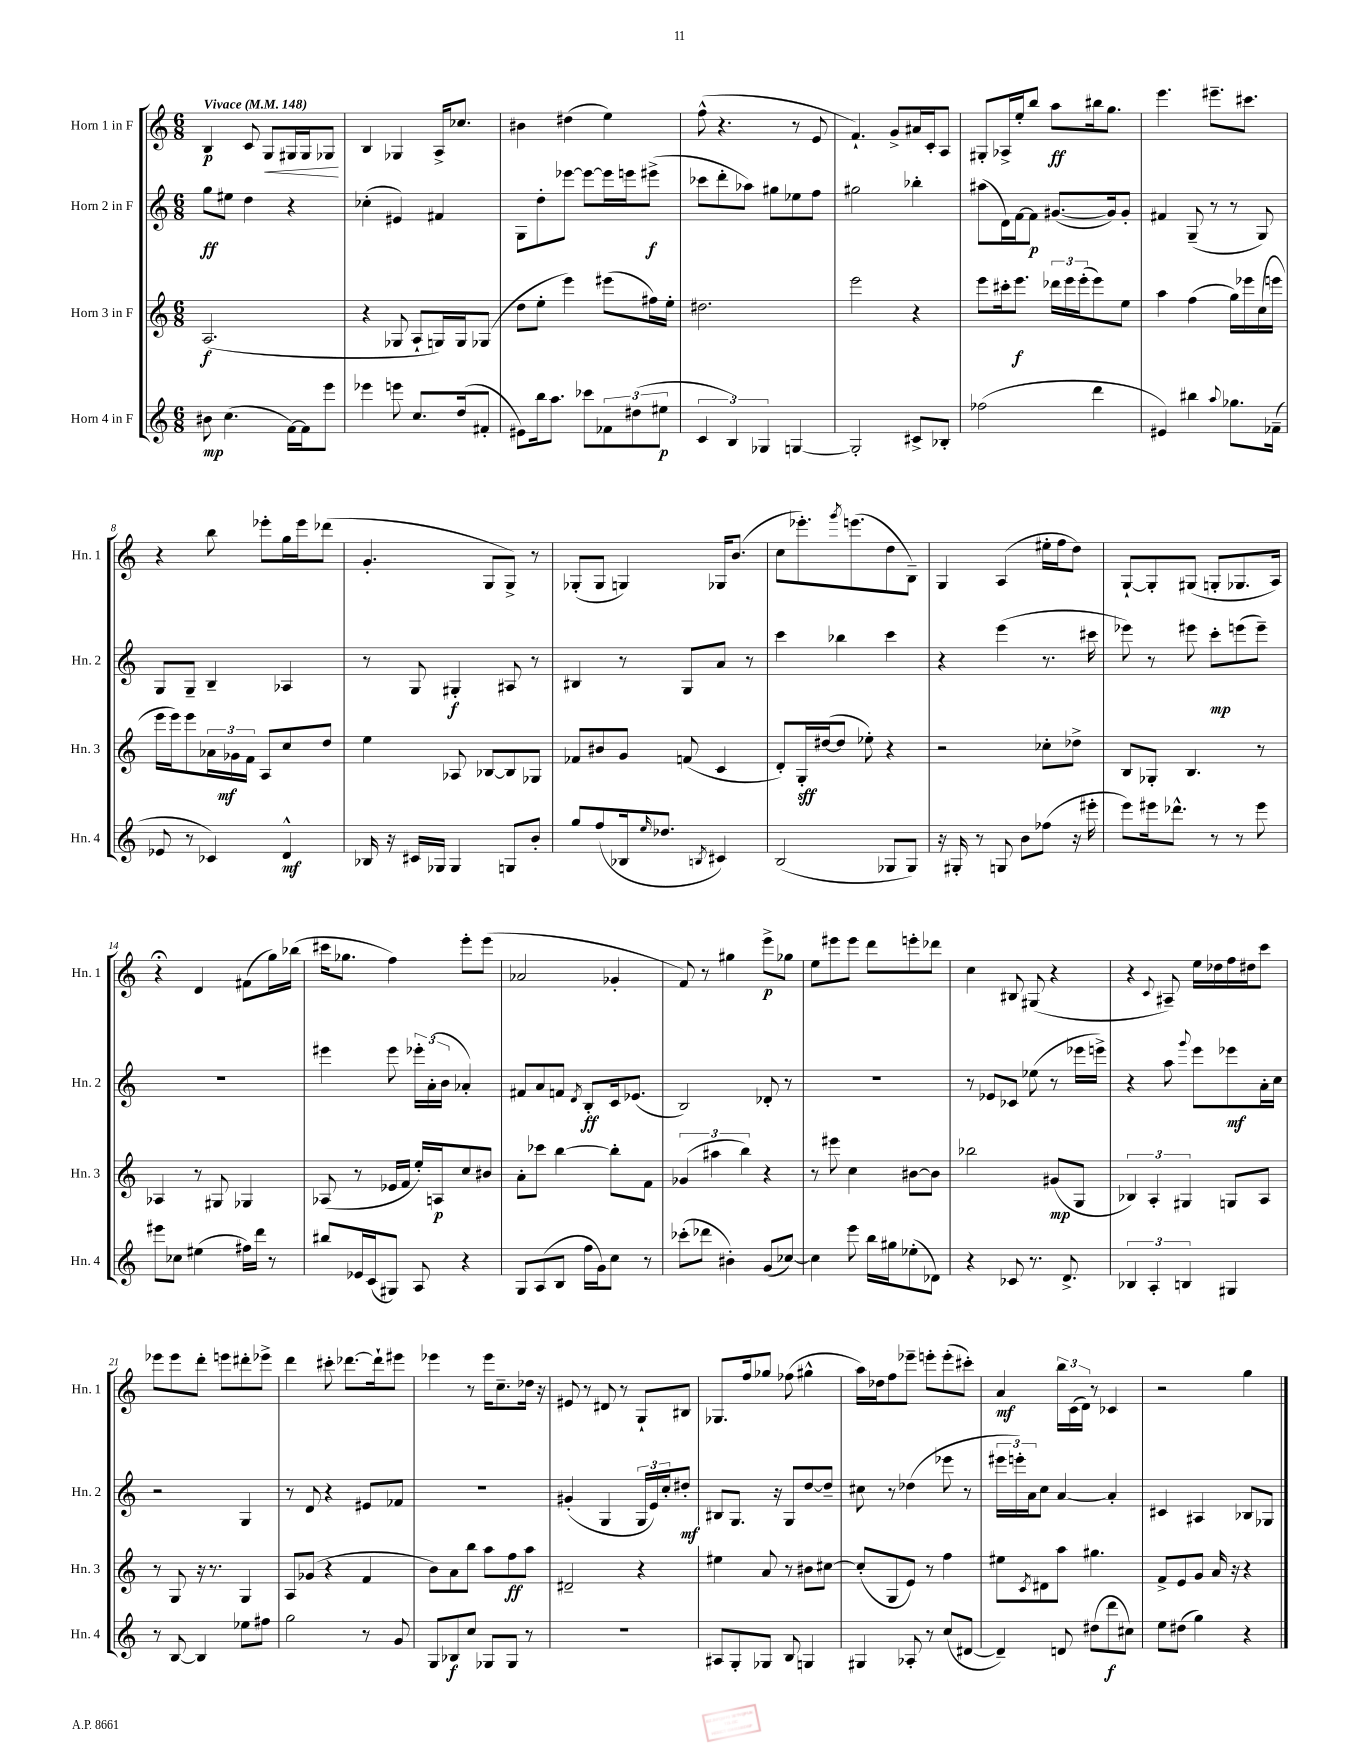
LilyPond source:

<<
\new StaffGroup <<
\new Staff = "s0" \with { instrumentName = "Horn 1 in F" shortInstrumentName = "Hn. 1" } {
    \clef treble \key c \major \numericTimeSignature \time 6/8 \tempo "Vivace" 4 = 148
    b4\p c'8 g8\< gis16 gis16 ges8\! |
    b4 ges4 a16-> ces''8. |
    bis'4 dis''4( e''4) |
    f''8-^( r4. r8 e'8 |
    f'4.-!) g'8-> ais'16 c'16-. a8 |
    gis8-. aes16-> e''16-. b''8 a''8\ff bis''16 g''8. |
    e'''4. eis'''8.-- cis'''8. |
    r4 b''8 ees'''8-. g''16 ees'''16 des'''8( |
    g'4.-. g8 g8->) r8 |
    ges8-.( ges8 g4) ges16 b'8.( |
    c''8 ees'''8.-.) \acciaccatura { g'''8 } e'''8.( d''8 b8--) |
    g4 a4( eis''16-. f''16 d''8) |
    g8~-! g8-. gis8( g8-. ges8. a16) |
    r4\fermata d'4 fis'8( g''16) bes''16( |
    cis'''16 ges''8. f''4) e'''8-. e'''8( |
    aes'2 ges'4-. |
    f'8) r8 gis''4 e'''8->\p ges''8 |
    e''8 eis'''8 eis'''8 d'''8 e'''8-. des'''8 |
    c''4 bis8 gis8( r4 |
    r4 \appoggiatura { c'8 } ais8--) e''16 des''16 f''16 dis''16 c'''8 |
    ees'''8 ees'''8 d'''8-. e'''8 dis'''8-. ees'''8-> |
    d'''4 cis'''8-. des'''8.~ des'''16-! eis'''8 |
    ees'''4 r8 ees'''16 c''8.-- des''16 r16 |
    eis'8 r8 dis'8 r8 g8-! bis8 |
    ges8. f''16 ges''8 fes''8( gis''4-^ |
    a''16) des''16 f''8 ees'''8-- e'''8-. e'''8-.( cis'''8-.) |
    a'4\mf \tuplet 3/2 { b''16 c'16( d'16) } r8 ces'4 |
    r2 g''4 \bar "|." |
}
\new Staff = "s1" \with { instrumentName = "Horn 2 in F" shortInstrumentName = "Hn. 2" } {
    \clef treble \key c \major \numericTimeSignature \time 6/8
    g''8\ff eis''8 d''4 r4 |
    ces''4-.( eis'4) fis'4 |
    g8 d''8-. ees'''8~ ees'''8~ ees'''16 e'''16 eis'''8->\f( |
    ces'''8 d'''8-. aes''8) gis''8 ees''8 f''8 |
    gis''2 bes''4-. |
    ais''8( d'16) f'16~ f'8\p gis'8.~( gis'16) gis'8-. |
    fis'4 g8--( r8 r8 g8) |
    g8 g8-- b4-- aes4 |
    r8 g8 gis4-.\f ais8 r8 |
    bis4 r8 g8 a'8 r8 |
    c'''4 bes''4 c'''4 |
    r4 e'''4( r8. cis'''16 |
    ees'''8) r8 eis'''8 c'''8-.\mp e'''8( e'''8--) |
    R2. |
    eis'''4 eis'''8 \tuplet 3/2 { ees'''16-. a'16-.( b'16 } aes'4-.) |
    fis'8 a'8 f'8 \acciaccatura { d'8 } b8-.\ff c'16 ees'8.( |
    b2) des'8-. r8 |
    R2. |
    r8 ees'8 ces'8 ees''8( r8 ees'''16 e'''16->) |
    r4 a''8 \appoggiatura { g'''8 } e'''8 ees'''8\mf a'16-. c''16 |
    r2 g4 |
    r8 d'8 r4 eis'8 fes'8 |
    R2. |
    gis'4-.( g4 \tuplet 3/2 { g16 e'16) c''16-. } dis''8-.\mf |
    bis8 g8. r16 g8 d''8~ d''8-- |
    cis''8 r8 des''4( ees'''8 r8 |
    \tuplet 3/2 { eis'''16 e'''16-.) a'16 } c''8 a'4~ a'4-. |
    cis'4 ais4 bes8 ges8 \bar "|." |
}
\new Staff = "s2" \with { instrumentName = "Horn 3 in F" shortInstrumentName = "Hn. 3" } {
    \clef treble \key c \major \numericTimeSignature \time 6/8
    a2.\f( |
    r4 ges8 a8-! g16) g16 ges8( |
    d''8 e''8-. e'''4) eis'''8( fis''16) e''16-. |
    dis''2. |
    e'''2 r4 |
    e'''8 cis'''16-. e'''8.\f \tuplet 3/2 { des'''16 e'''16 e'''16-.( } e'''8) e''8 |
    a''4 f''4( g''16) ees'''16 c''16( e'''16 |
    e'''16 e'''16) e'''8 \tuplet 3/2 { aes'16 ges'16\mf f'16 } a8 c''8 d''8 |
    e''4 aes8 bes8~ bes8 ges8 |
    fes'8 bis'8 g'8 f'8( c'4 |
    d'8-.) g16-.\sff dis''16~( dis''8 ees''8-.) r4 |
    r2 ces''8-. des''8-> |
    b8 ges8-. b4. r8 |
    aes4 r8 gis8 ges4 |
    aes8( r8 ees'16 f'16 e''16-.) a16\p c''8 bis'8 |
    a'8-. ces'''8 b''4~ b''8-. f'8 |
    \tuplet 3/2 { ges'4( ais''4 b''4) } r4 |
    r8 eis'''8 c''4 bis'8~ bis'8 |
    bes''2 gis'8\mp( g8 |
    \tuplet 3/2 { bes4) a4-. gis4 } g8 a8 |
    r8 g8 r16 r8. g4 |
    a8 ges'8( r4 f'4 |
    b'8) a'8 b''8 a''8 f''8\ff a''8 |
    dis'2-- r4 |
    eis''4 a'8 r8 bis'8 cis''8~ |
    cis''8-.( g8 e'8) r8 f''4 |
    eis''8 \acciaccatura { c'8 } dis'8 a''8 gis''4. |
    f'8-> e'8 g'8 a'16 r16 r4 \bar "|." |
}
\new Staff = "s3" \with { instrumentName = "Horn 4 in F" shortInstrumentName = "Hn. 4" } {
    \clef treble \key c \major \numericTimeSignature \time 6/8
    bis'8\mp c''4.( f'16~) f'16 e'''8 |
    ees'''4 e'''8 c''8. d''16( fis'8-. |
    eis'8) b''16 a''8. ces'''8 \tuplet 3/2 { fes'8 dis''8( eis''8\p } |
    \tuplet 3/2 { c'4 b4) ges4 } g4~ |
    g2-. cis'8-> bes8-. |
    fes''2( d'''4 |
    eis'4) bis''4 \appoggiatura { a''8 } ges''8. fes'16--( |
    ees'8 r8 ces'4) d'4-^\mf |
    bes16 r16 cis'16 ges16 ges4 g8 b'8-. |
    g''8 f''8( bes16 \grace { e''16 } des''8. \acciaccatura { b8 } cis'4) |
    b2( ges8 ges8) |
    r16 gis16-. r8 g8 b'8 fes''8( r16 eis'''16-. |
    e'''8) eis'''16 des'''8.-^ r8 r8 eis'''8 |
    eis'''8 ces''8 eis''4( fis''16) d'''16 r8 |
    bis''8 ees'16 c'16( gis8) a8 r4 |
    g8 a8( b8 f''16 g'16) c''8 r8 |
    ces'''8-.( des'''8 bis'4-.) g'8( ces''8~) |
    ces''4 e'''8 b''16 gis''16 ees''8-.( des'8) |
    r4 ces'8 r8. d'8.-> |
    \tuplet 3/2 { bes4 a4-. b4 } gis4 |
    r8 b8~ b4 ees''8 fis''8 |
    g''2 r8 g'8 |
    g8 bes8\f c''8 ges8 ges8 r8 |
    R2. |
    ais8 g8-. ges8 b8 g4 |
    gis4 aes8-. r8 c''8( dis'8~ |
    dis'4--) d'8 dis''8( d'''8\f cis''8) |
    e''8 dis''8( g''4) r4 \bar "|." |
}
>>
>>
